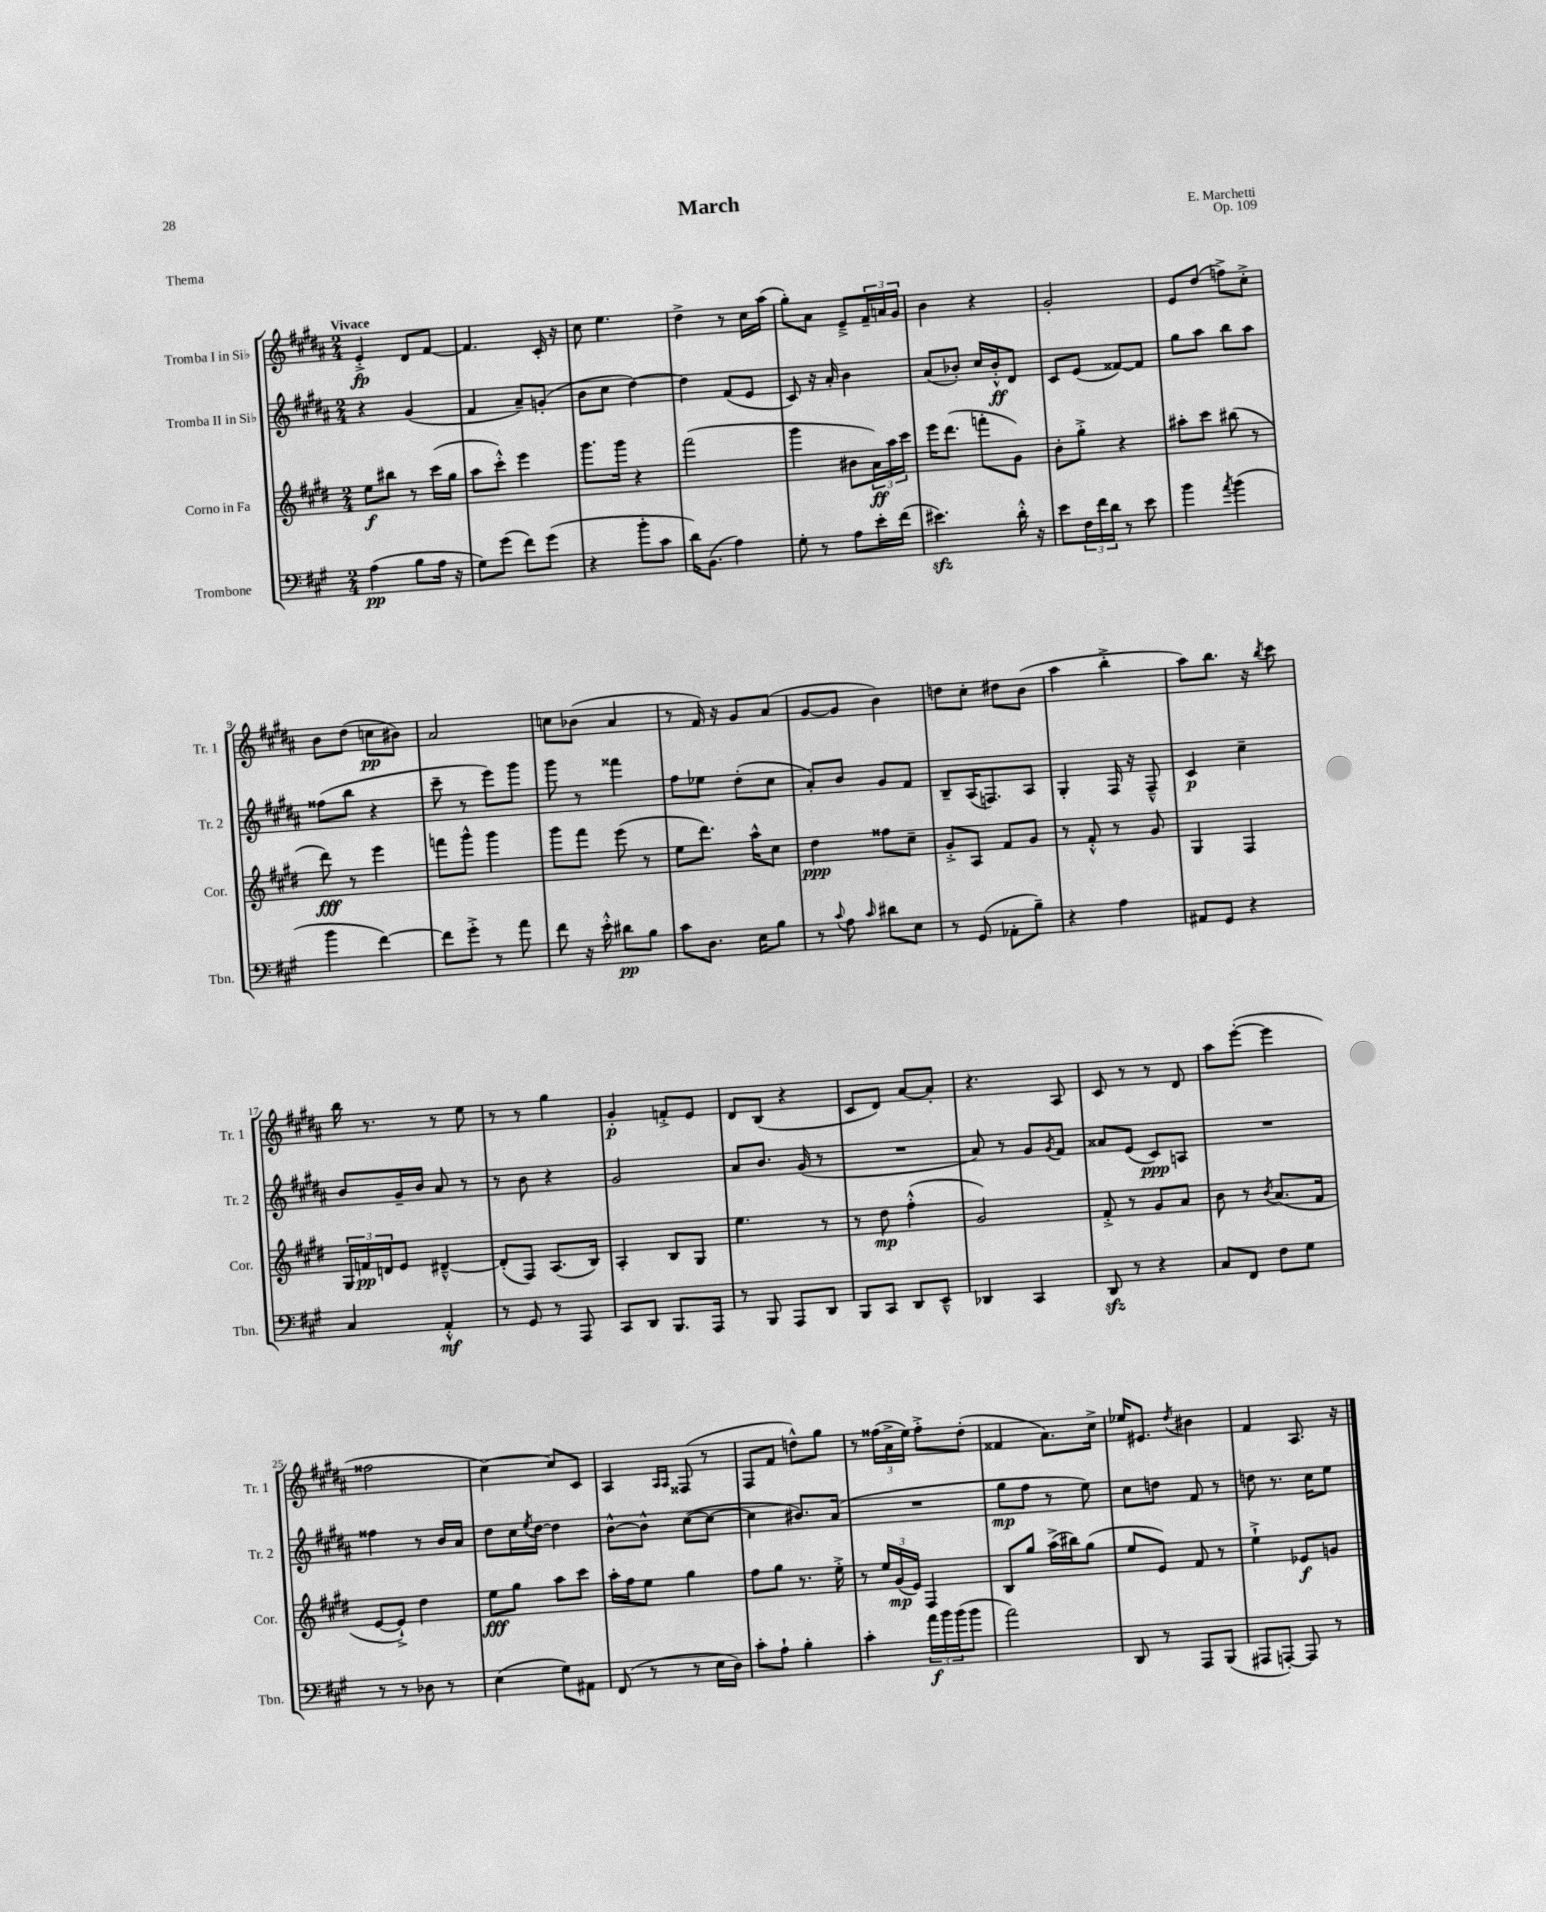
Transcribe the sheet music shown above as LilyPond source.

\header { title = "March" composer = "E. Marchetti" opus = "Op. 109" piece = "Thema" }
<<
\new StaffGroup <<
\new Staff = "s0" \with { instrumentName = "Tromba I in Sib" shortInstrumentName = "Tr. 1" } {
    \clef treble \key b \major \numericTimeSignature \time 2/4 \tempo "Vivace"
    e'4-.->\fp dis'8 fis'8~ |
    fis'4. cis'16-. r16 |
    cis''8 e''4. |
    dis''4-> r8 cis''16 ais''16( |
    gis''8-.) ais'8 e'8---> \tuplet 3/2 { fis'16-- a'16 gis'16 } |
    b'4 r4 |
    gis'2-. |
    e'8 dis''8( f''8->) cis''8-.-> |
    b'8 dis''8( c''8\pp bis'8) |
    ais'2 |
    c''8 bes'8( ais'4 |
    r8 fis'16) r16 gis'8 ais'8( |
    gis'8~ gis'8 b'4) |
    d''8 cis''8-. dis''8 b'8( |
    ais''4 b''4-.-> |
    ais''8) b''8. r16 \acciaccatura { b''8 } cis'''8 |
    b''16 r8. r8 e''8 |
    r8 r8 gis''4 |
    gis'4-.\p f'8-.-> e'8 |
    dis'8 b8( r4 |
    cis'8 dis'8) ais'8~ ais'8-. |
    r4. ais8 |
    cis'8 r8 r8 dis'8 |
    ais''8 e'''8~-.( e'''4 |
    fisis''2 |
    cis''4~) cis''8 cis'8 |
    ais4 \grace { ais16 ais16 } fisis8( r8 |
    fis8 fis'8 d''8-^) gis''8 |
    r8 \tuplet 3/2 { fisis''16( ais'16-> e''16) } fisis''8-.-> dis''8-.( |
    fisis'4 ais'8.) cis''16-> |
    ees''16 eis'8. \acciaccatura { dis''8 } bis'4 |
    fis'4 ais8. r16 \bar "|." |
}
\new Staff = "s1" \with { instrumentName = "Tromba II in Sib" shortInstrumentName = "Tr. 2" } {
    \clef treble \key b \major \numericTimeSignature \time 2/4
    r4 gis'4( |
    fis'4 ais'8--) g'8-.( |
    b'8 cis''8 dis''4~) |
    dis''4 fis'8( e'8 |
    cis'8) r16 ais'16-. b'4 |
    ais'8( bes'8-.) cis''16 bes'16-.-^\ff dis'8 |
    cis'8 e'8( fisis'8~) fisis'8 |
    gis''8 ais''8 b''8 ais''8 |
    fisis''8( b''8 r4 |
    cis'''8-- r8 e'''8) gis'''8 |
    gis'''8 r8 fisis'''4 |
    fis''8 ees''8 dis''8-.( cis''8 |
    ais'8-.) b'8 gis'8 fis'8 |
    b8-- ais16( f8.) ais8 |
    gis4-. fis16 r16 fis8---^ |
    cis'4\p cis''4-- |
    b'8 gis'16-- b'16 ais'8 r8 |
    r8 b'8 r4 |
    gis'2 |
    ais'8 b'8. gis'16( r8 |
    R2 |
    ais'8) r8 gis'8 \acciaccatura { gis'8 } fis'8 |
    aisis'8 e'8( cis'8\ppp) a8 |
    R2 |
    fisis''4 r8 b'16 ais'16 |
    dis''8 cis''16 \acciaccatura { e''8 } dis''16~ dis''4 |
    b'8~-^ b'8-^ cis''8~( cis''8~ |
    cis''4 bis'8.) ais'16( |
    R2 |
    gis''8\mp fis''8 r8 e''8) |
    cis''8 d''8 fis'8 r8 |
    d''8 r8. cis''16 e''8 \bar "|." |
}
\new Staff = "s2" \with { instrumentName = "Corno in Fa" shortInstrumentName = "Cor." } {
    \clef treble \key e \major \numericTimeSignature \time 2/4
    e''8\f bis''8 r8 cis'''16( gis''16 |
    a''8 cis'''8-.-^) e'''4 |
    gis'''8. gis'''16 r4 |
    fis'''2( |
    gis'''4 bis'8 \tuplet 3/2 { a'16\ff) a''16 cis'''16 } |
    e'''16 dis'''8.( f'''8-. gis'8) |
    b'8-. gis''8-.-> r4 |
    ais''8-. cis'''8 bis''8( r8 |
    dis'''8\fff) r8 e'''4 |
    f'''8 gis'''8-^ gis'''4 |
    gis'''8 fis'''8 e'''8( r8 |
    e''8 dis'''8.) a''16-^ cis''8 |
    dis''4\ppp fisis''8 cis''8-- |
    gis'8-.-> a8 fis'8 gis'8 |
    r8 fis'8-.-^ r8 gis'8 |
    gis4 fis4 |
    \tuplet 3/2 { gis16 f'16\pp d'16 } e'8 dis'4~---^ |
    dis'8-.( fis8) a8.( b16) |
    a4-. b8 gis8 |
    e''4. r8 |
    r8 dis''8\mp fis''4-.-^( |
    gis'2) |
    fis'8-.-> r8 gis'8 a'8 |
    b'8 r8 \acciaccatura { b'8 } a'8.( fis'16 |
    e'8~ e'8-!->) dis''4 |
    e''8\fff gis''8 a''8 cis'''8 |
    a''16-. fis''16 e''8 gis''4 |
    fis''8 gis''8 r8. e''16-.-> |
    r8 \tuplet 3/2 { e''16 gis'16\mp( e'16) } fis4 |
    b8 gis''8 a''16->( bis''16) gis''8( |
    e''8 e'8) fis'8 r8 |
    e''4-!-> ees'8\f g'8 \bar "|." |
}
\new Staff = "s3" \with { instrumentName = "Trombone" shortInstrumentName = "Tbn." } {
    \clef bass \key a \major \numericTimeSignature \time 2/4
    a4\pp( b8 a16 r16 |
    gis8) gis'8( fis'8) gis'8( |
    r4 b'8-. cis'8 |
    d'16) b,8.( a4) |
    gis8-. r8 a8 e'16-. fis'16( |
    eis'4.\sfz) d'16-.-^ r16 |
    e'8 \tuplet 3/2 { fis16 fis'16 d'16 } r8 e'8 |
    b'4 \acciaccatura { a'8 } b'4( |
    b'4 fis'4~) |
    fis'8 gis'8-.-> r8 a'8 |
    fis'8 r16 e'16-.-^ dis'8\pp b8 |
    cis'8 d8. e16 b8 |
    r8 \appoggiatura { cis'8 } a8 \grace { cis'16 } dis'8 e8 |
    r8 gis,8( aes,8-. b8--) |
    r4 a4 |
    ais,8 gis,8 r4 |
    cis4 a,4-.-^\mf |
    r8 gis,8 r8 a,,8 |
    cis,8 d,8 b,,8. a,,16 |
    r8 b,,8 a,,8 d,8 |
    b,,8 cis,8 d,8 e,8---^ |
    des,4 cis,4 |
    d,8\sfz r8 r4 |
    cis8 fis,8 fis8 gis8 |
    r8 r8 des8 r8 |
    e4( gis8) ais,8 |
    fis,8( r8 r8 e16 d16) |
    cis'8-. a8-! b4-. |
    cis'4-. \tuplet 3/2 { a'16\f b'16 b'16( } b'8 |
    a'2) |
    d,8 r8 a,,8 b,,8( |
    ais,,8 a,,8~-.) a,,8 r8 \bar "|." |
}
>>
>>
